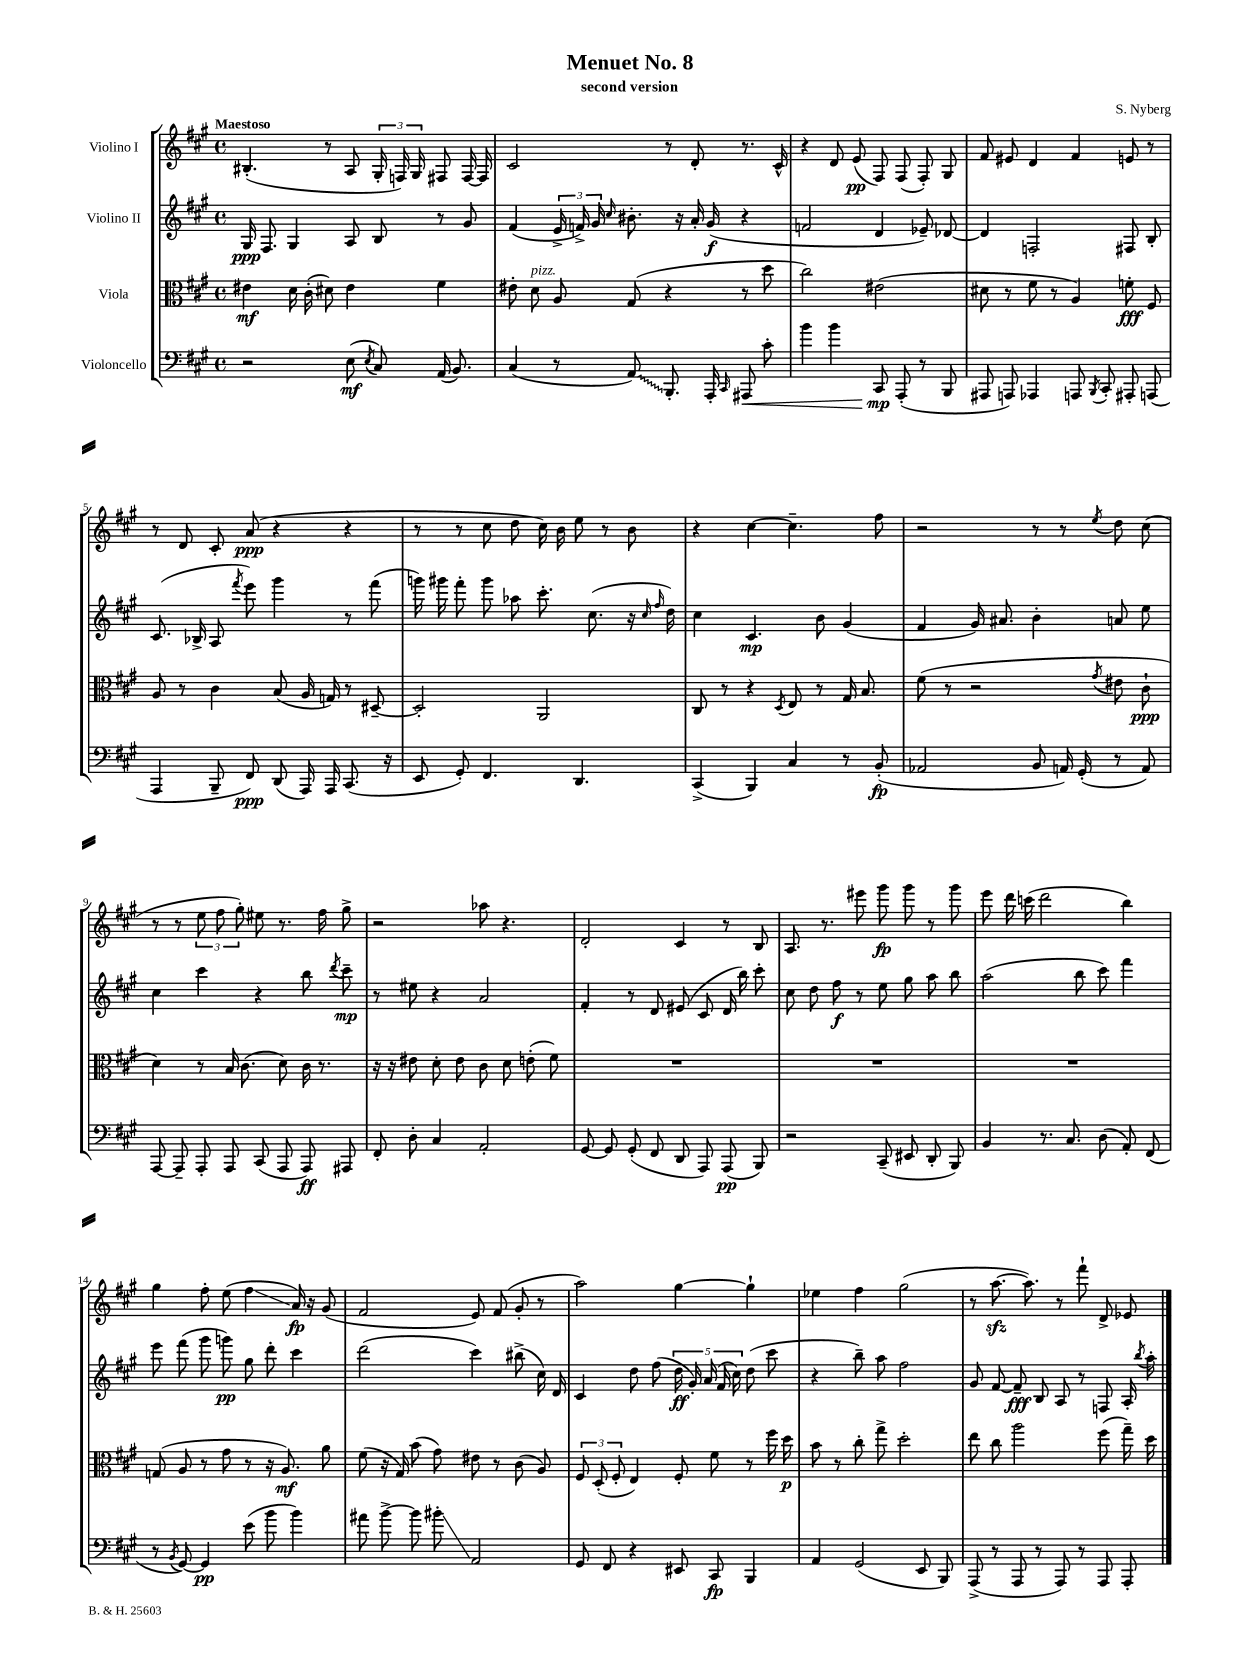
\header { title = "Menuet No. 8" composer = "S. Nyberg" subtitle = "second version" }
<<
\new StaffGroup <<
\new Staff = "s0" \with { instrumentName = "Violino I" } {
    \clef treble \key a \major \defaultTimeSignature \time 4/4 \tempo "Maestoso"
    \autoBeamOff bis4.-.( r8 a8 \tuplet 3/2 { gis16-. f16) gis16 } fis8 fis16~ fis16 |
    cis'2 r8 d'8-. r8. cis'16-^ |
    r4 d'8 e'8\pp( fis8) fis8( fis8-.) gis8 |
    fis'8 eis'8 d'4 fis'4 e'8 r8 |
    r8 d'8 cis'8-. a'8\ppp( r4 r4 |
    r8 r8 cis''8 d''8 cis''16) b'16 e''8 r8 b'8 |
    r4 cis''4~ cis''4.-- fis''8 |
    r2 r8 r8 \acciaccatura { e''8 } d''8 cis''8( |
    r8 r8 \tuplet 3/2 { e''8 fis''8 gis''8-.) } eis''8 r8. fis''16 gis''8-> |
    r2 aes''8 r4. |
    d'2-. cis'4 r8 b8 |
    a8. r8. eis'''8 gis'''8\fp gis'''8 r8 gis'''8 |
    e'''8 d'''16 c'''16( d'''2 b''4) |
    gis''4 fis''8-. e''8( fis''4\glissando a'16\fp) r16 gis'8( |
    fis'2 e'8) fis'8( gis'8-. r8 |
    a''2) gis''4~ gis''4-! |
    ees''4 fis''4 gis''2( |
    r8 a''8.~\sfz a''8.) r8 fis'''8-! d'8-> ees'8 \bar "|." |
}
\new Staff = "s1" \with { instrumentName = "Violino II" } {
    \clef treble \key a \major \defaultTimeSignature \time 4/4
    \autoBeamOff gis16\ppp fis8. gis4 a8 b8 r8 gis'8 |
    fis'4( \tuplet 3/2 { e'16-> f'16->) gis'16 } \grace { cis''16 } bis'8.-. r16 a'16-. gis'16\f( r4 |
    f'2 d'4 ees'8--) des'8~ |
    des'4 f2-. fis8 b8-. |
    cis'8.( bes16-> a8 \acciaccatura { fis'''8 } e'''8) gis'''4 r8 fis'''8( |
    g'''16) gis'''16 fis'''8-. gis'''8 aes''8 cis'''8.-. cis''8.( r16 \grace { cis''16 fis''16 } d''16) |
    cis''4 cis'4.\mp b'8 gis'4( |
    fis'4 gis'16) ais'8. b'4-. a'8 e''8 |
    cis''4 cis'''4 r4 b''8 \acciaccatura { d'''8 } cis'''8--\mp |
    r8 eis''8 r4 a'2 |
    fis'4-. r8 d'8 eis'8( cis'8 d'16 b''16) cis'''8-. |
    cis''8 d''8 fis''8\f r8 e''8 gis''8 a''8 b''8 |
    a''2( b''8 cis'''8) fis'''4 |
    e'''8 fis'''8( gis'''8 g'''8\pp) gis''8 d'''8-. cis'''4 |
    d'''2( cis'''4) bis''8->( cis''16) d'16 |
    cis'4 d''8 fis''8( \tuplet 5/4 { d''16\ff gis'16-.) a'16( fis'16 cis''16) } d''8( cis'''8 |
    r4 b''8--) a''8 fis''2 |
    gis'8 fis'8~ fis'8--\fff b8 a8 r8 f8 a16-. \acciaccatura { b''8 } a''16-. \bar "|." |
}
\new Staff = "s2" \with { instrumentName = "Viola" } {
    \clef alto \key a \major \defaultTimeSignature \time 4/4
    \autoBeamOff eis'4\mf d'16 cis'16-.( dis'8) eis'4 fis'4 |
    eis'8-. d'8^\markup { \italic "pizz." } a8 gis8( r4 r8 d''8 |
    cis''2) eis'2( |
    dis'8 r8 fis'8 r8 a4) f'8-.\fff fis8 |
    a8 r8 cis'4 b8( a16 g16) r8 dis8~-- |
    dis2-. a,2 |
    cis8 r8 r4 \acciaccatura { d8 } e8 r8 gis16 b8. |
    fis'8( r8 r2 \acciaccatura { gis'8 } eis'8 cis'8-!\ppp |
    d'4) r8 b16 cis'8.( d'8) cis'16 r8. |
    r16 r16 eis'8 d'8-. eis'8 cis'8 d'8 e'8-.( fis'8) |
    R1 |
    R1 |
    R1 |
    g8( a8 r8 gis'8 r8 r16 a8.\mf) a'8 |
    fis'8( r16 gis16) b'8( gis'8) eis'8 r8 cis'8( a8) |
    \tuplet 3/2 { fis8 d8-.( fis8-. } e4) fis8-. fis'8 r8 fis''16 d''16\p |
    b'8 r8 cis''8-. gis''8-> d''2-. |
    e''8 cis''8 a''2 fis''8( gis''16--) d''16 \bar "|." |
}
\new Staff = "s3" \with { instrumentName = "Violoncello" } {
    \clef bass \key a \major \defaultTimeSignature \time 4/4
    \autoBeamOff r2 e8\mf( \acciaccatura { e8 } cis8) a,16( b,8.) |
    cis4( r8 \once \override Glissando.style = #'zigzag a,8\glissando) b,,8.-. a,,16-. \grace { cis,16 } ais,,8\< cis'8-. |
    b'4 b'4 cis,8\mp\! a,,8-.( r8 b,,8 |
    ais,,8 a,,8) aes,,4 a,,8 \acciaccatura { b,,8 } cis,8-. ais,,8-. a,,8( |
    a,,4 b,,8-- fis,8\ppp) d,8( a,,16) a,,16 cis,8.( r16 |
    e,8 gis,8-.) fis,4. d,4. |
    cis,4->( b,,4) cis4 r8 b,8-.\fp( |
    aes,2 b,8 a,16) gis,16-.( r8 a,8) |
    a,,8~ a,,8-- a,,8-. a,,8 cis,8( a,,8 a,,8\ff) ais,,8 |
    fis,8-. d8-. cis4 a,2-. |
    gis,8~ gis,8 gis,8-.( fis,8 d,8 a,,8) a,,8\pp( b,,8) |
    r2 cis,8--( eis,8 d,8-. b,,8) |
    b,4 r8. cis8. d8( a,8-.) fis,8( |
    r8 \acciaccatura { b,8 } gis,8~) gis,4\pp e'8( b'8 b'4) |
    ais'8 b'8~-> b'8 bis'8-.\glissando a,2 |
    gis,8 fis,8 r4 eis,8 cis,8\fp b,,4 |
    a,4 gis,2( e,8 b,,8) |
    a,,8->( r8 a,,8 r8 a,,8) r8 a,,8 a,,8-. \bar "|." |
}
>>
>>
